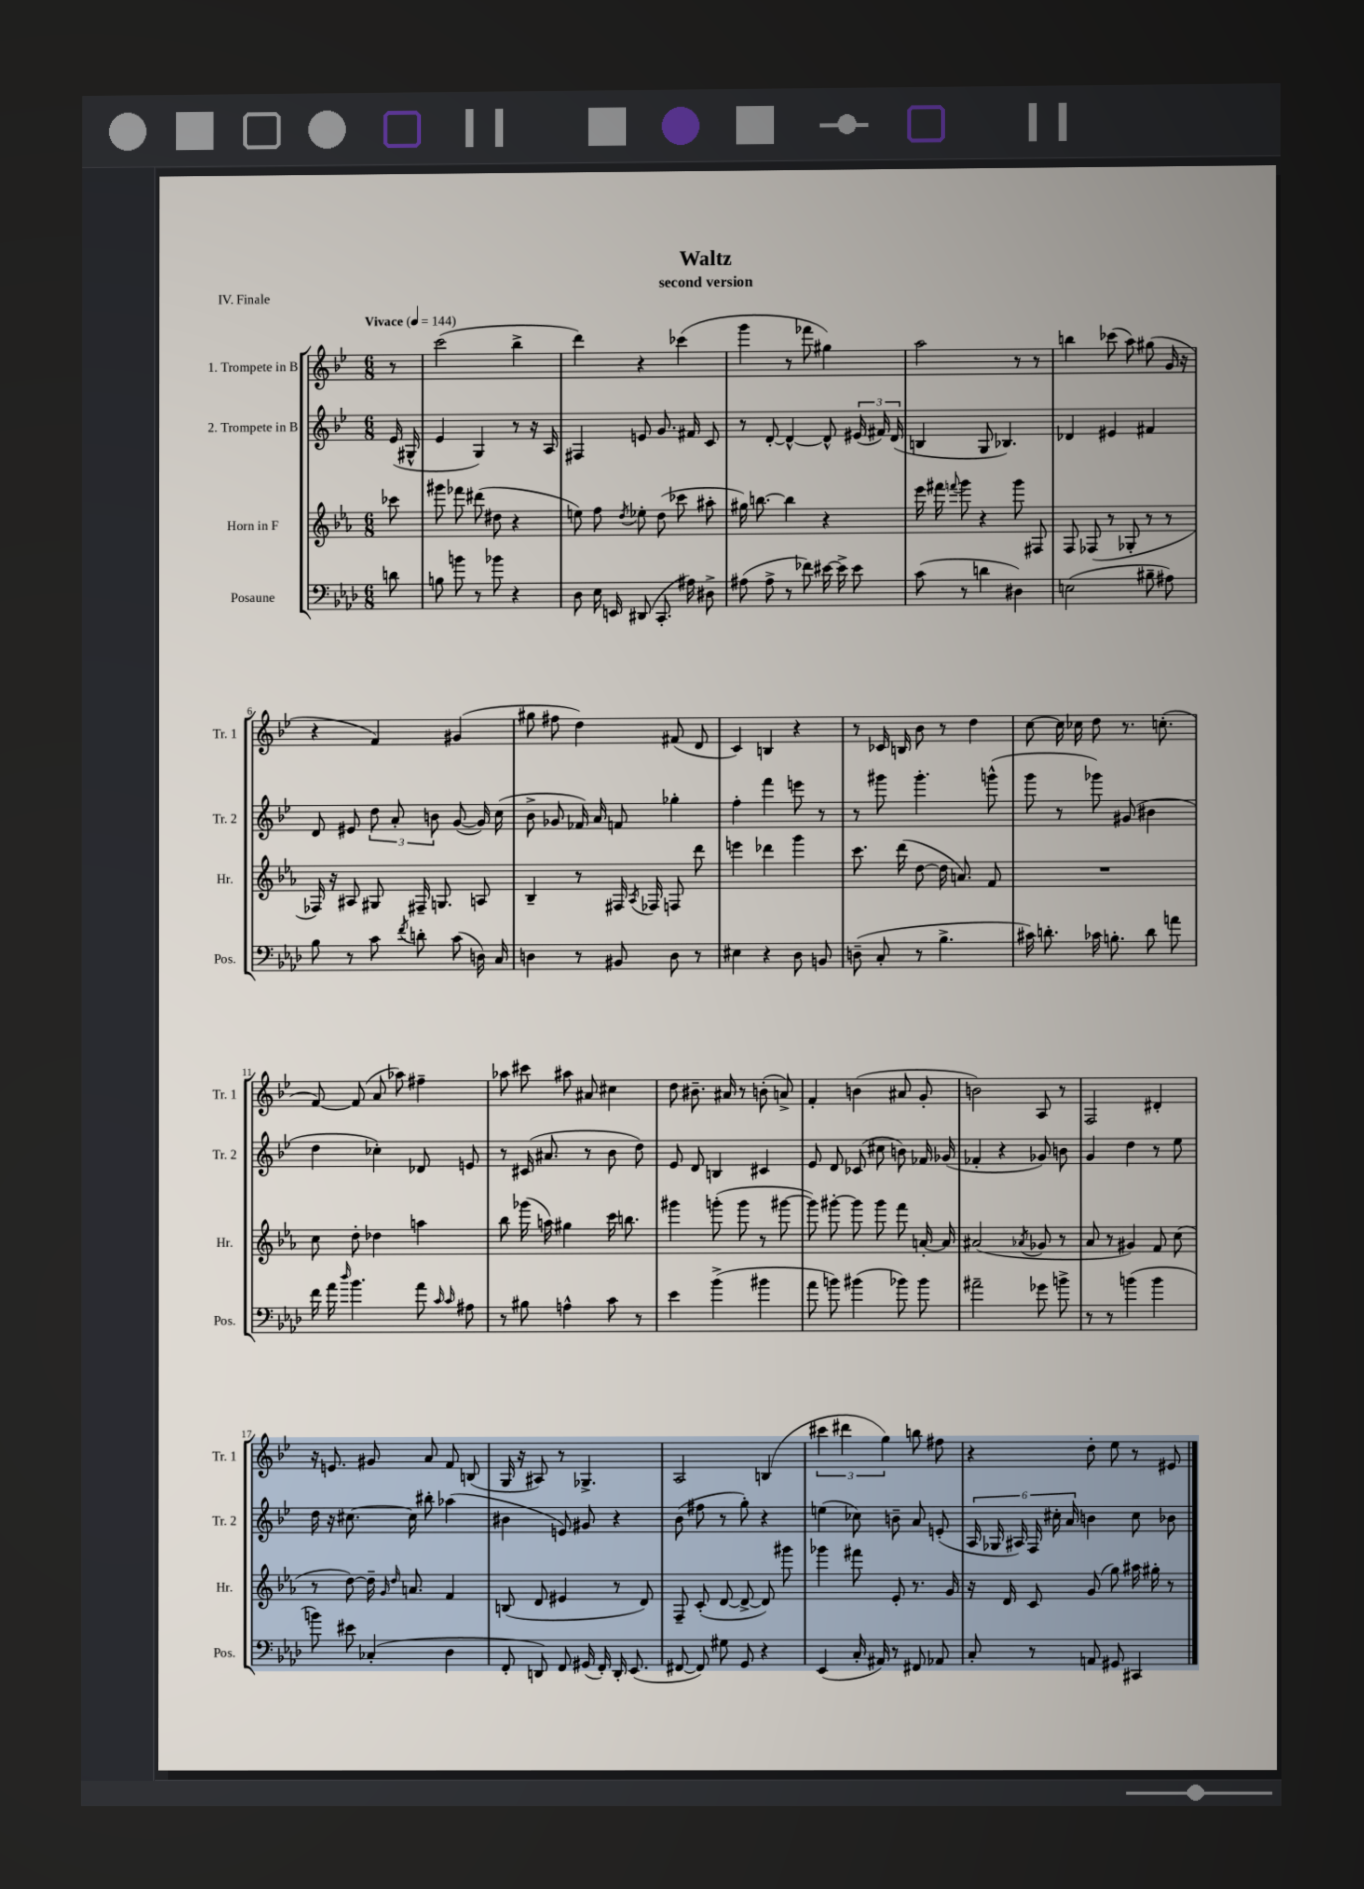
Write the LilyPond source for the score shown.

\header { title = "Waltz" subtitle = "second version" piece = "IV. Finale" }
<<
\new StaffGroup <<
\new Staff = "s0" \with { instrumentName = "1. Trompete in B" shortInstrumentName = "Tr. 1" } {
    \clef treble \key bes \major \numericTimeSignature \time 6/8 \partial 8 \tempo "Vivace" 4 = 144
    \autoBeamOff r8 |
    c'''2( bes''4-> |
    d'''4) r4 ces'''4( |
    g'''4 r8 fes'''8 gis''4) |
    a''2 r8 r8 |
    b''4 ces'''8( a''8) gis''8( g'16 r16 |
    r4 f'4) gis'4( |
    gis''8 fis''8 d''4) fis'8( d'8 |
    c'4) b4 r4 |
    r8 ces'16 b16 bes'8 r8 d''4 |
    c''8~ c''16 ces''16 d''8 r8. c''8.-.( |
    f'8~) f'8( a'8 aes''8) fis''4-- |
    aes''8 cis'''8 ais''8 ais'8 cis''4 |
    d''8 bis'8.-- ais'16 r8 b'8-.( a'8->) |
    f'4-. b'4( ais'8 g'8-. |
    b'2) a8 r8 |
    f2 dis'4-. |
    r16 e'8. gis'8 a'8 f'8 b8( |
    g16 r16 ais8) r8 ges4.-> |
    a2 b4( |
    \tuplet 3/2 { cis'''4 dis'''4 g''4) } b''8 fis''8 |
    r4 d''8-. ees''8 r8 eis'8 \bar "|." |
}
\new Staff = "s1" \with { instrumentName = "2. Trompete in B" shortInstrumentName = "Tr. 2" } {
    \clef treble \key bes \major \numericTimeSignature \time 6/8 \partial 8
    \autoBeamOff ees'16( gis16-^ |
    ees'4 g4) r8 r16 a16 |
    fis4 e'8 g'8. fis'16 c'8 |
    r8 d'8~-. d'4~-^ d'8-^ \tuplet 3/2 { eis'16( fis'16) d'16( } |
    b4 g8 bes4.) |
    des'4 eis'4 fis'4 |
    d'8 eis'8 \tuplet 3/2 { d''8 a'8-. b'8 } g'8~( g'16) c''16( |
    bes'8-> ges'8 fes'16) a'16 f'8 ges''4-. |
    f''4-. f'''4 e'''8 r8 |
    r8 gis'''8 gis'''4.-. g'''8-^( |
    g'''8 r8 ges'''8) gis'8( bis'4 |
    d''4 ces''4-.) des'8 e'8 |
    r8 cis'16( ais'8. r8 bes'8 d''8) |
    ees'8 d'8 b4 cis'4 |
    ees'8 d'8 ces'8( cis''8 b'8) fes'16 ges'16( |
    fes'4-. r4 ges'8) b'8 |
    g'4 d''4 r8 ees''8 |
    d''16 r16 cis''8.~ cis''16 bis''8-. aes''4( |
    bis'4 e'8) gis'8 r4 |
    bes'8( fis''8 r8 g''8-.) r4 |
    e''4( ces''8) b'8-- a'8 e'8-.( |
    \tuplet 6/4 { a16 ges16 ais16) f16 cis''16-. a'16 } b'4 cis''8 bes'8 \bar "|." |
}
\new Staff = "s2" \with { instrumentName = "Horn in F" shortInstrumentName = "Hr." } {
    \clef treble \key ees \major \numericTimeSignature \time 6/8 \partial 8
    \autoBeamOff ces'''8 |
    gis'''8 fes'''8 dis'''8( dis''8 r4 |
    e''8) f''8 \acciaccatura { d''8 } ees''8-. d''8( ces'''8 ais''8-. |
    gis''16) b''8.~ b''4 r4 |
    ees'''16 fis'''16 \appoggiatura { f'''8 } g'''8 r4 g'''8 fis8 |
    f8 fes8( r8 ges8-. r8 r8 |
    fes16) r16 ais8 gis8 fis16-- g8. a8 |
    bes4-- r8 fis16 \acciaccatura { aes8 } fes16 f8 d'''8 |
    e'''4 des'''4 g'''4 |
    c'''8. d'''16( d''8~ d''16 a'8.) f'8 |
    R2. |
    c''8 d''8-. des''4 a''4 |
    bes''8 ges'''16( a''16) gis''4 c'''16 b''8. |
    gis'''4 g'''8-.( g'''8 r8 gis'''8~ |
    gis'''8) gis'''8~-. gis'''8 gis'''8 f'''8 a'16~-. a'16 |
    ais'2( \acciaccatura { aes'8 } ges'8 r8 |
    aes'8 r8 gis'4) f'8 c''8( |
    r8 d''8~) d''16-- \grace { g'16 d''16 } a'8. f'4 |
    b8( d'8 eis'4 r8 d'8) |
    f8-- c'8-.( d'8~ d'8~-> d'8) gis'''8 |
    ges'''4 fis'''8 ees'8-. r8. g'16 |
    r16 d'16 c'8 g'8( g''8) ais''16 gis''16-. r8 \bar "|." |
}
\new Staff = "s3" \with { instrumentName = "Posaune" shortInstrumentName = "Pos." } {
    \clef bass \key aes \major \numericTimeSignature \time 6/8 \partial 8
    \autoBeamOff d'8 |
    b8 b'8 r8 bes'8 r4 |
    des8 ees16 e,16 dis,8( c,8.-. ais16) dis8-> |
    ais8( ais8-> r8 fes'8) eis'16~ eis'16-> eis'8 |
    c'8( r8 d'4 dis4) |
    e2( bis8-- ais8) |
    bes8 r8 c'8 \acciaccatura { f'8 } d'8-. c'8( d16) c16 |
    d4 r8 bis,8 d8 r8 |
    eis4 r4 des8 b,8 |
    d8--( c8-. r8 bes4.-> |
    cis'16) d'8.-. ces'16 b8.-. d'8 a'8 |
    f'16 aes'16 \grace { des''16 } bes'4. aes'8 \grace { c'16 c'16 } ais8 |
    r8 bis8 a4-^ c'8 r8 |
    ees'4 bes'4->( bis'4 |
    aes'8 b'8) bis'4( bes'8) bes'8 |
    ais'2-- ges'8 b'8-> |
    r8 r8 b'4( b'4 |
    b'8) eis'8 ces4-.( des4 |
    f,8-. d,8) f,8 gis,16( f,16-.) d,16-. ees,8.( |
    fis,8~ fis,8) gis8 g,8 r4 |
    ees,4( c16-. ais,16) r8 fis,8 aes,8 |
    c8-. r8 a,8 gis,8 cis,4 \bar "|." |
}
>>
>>
